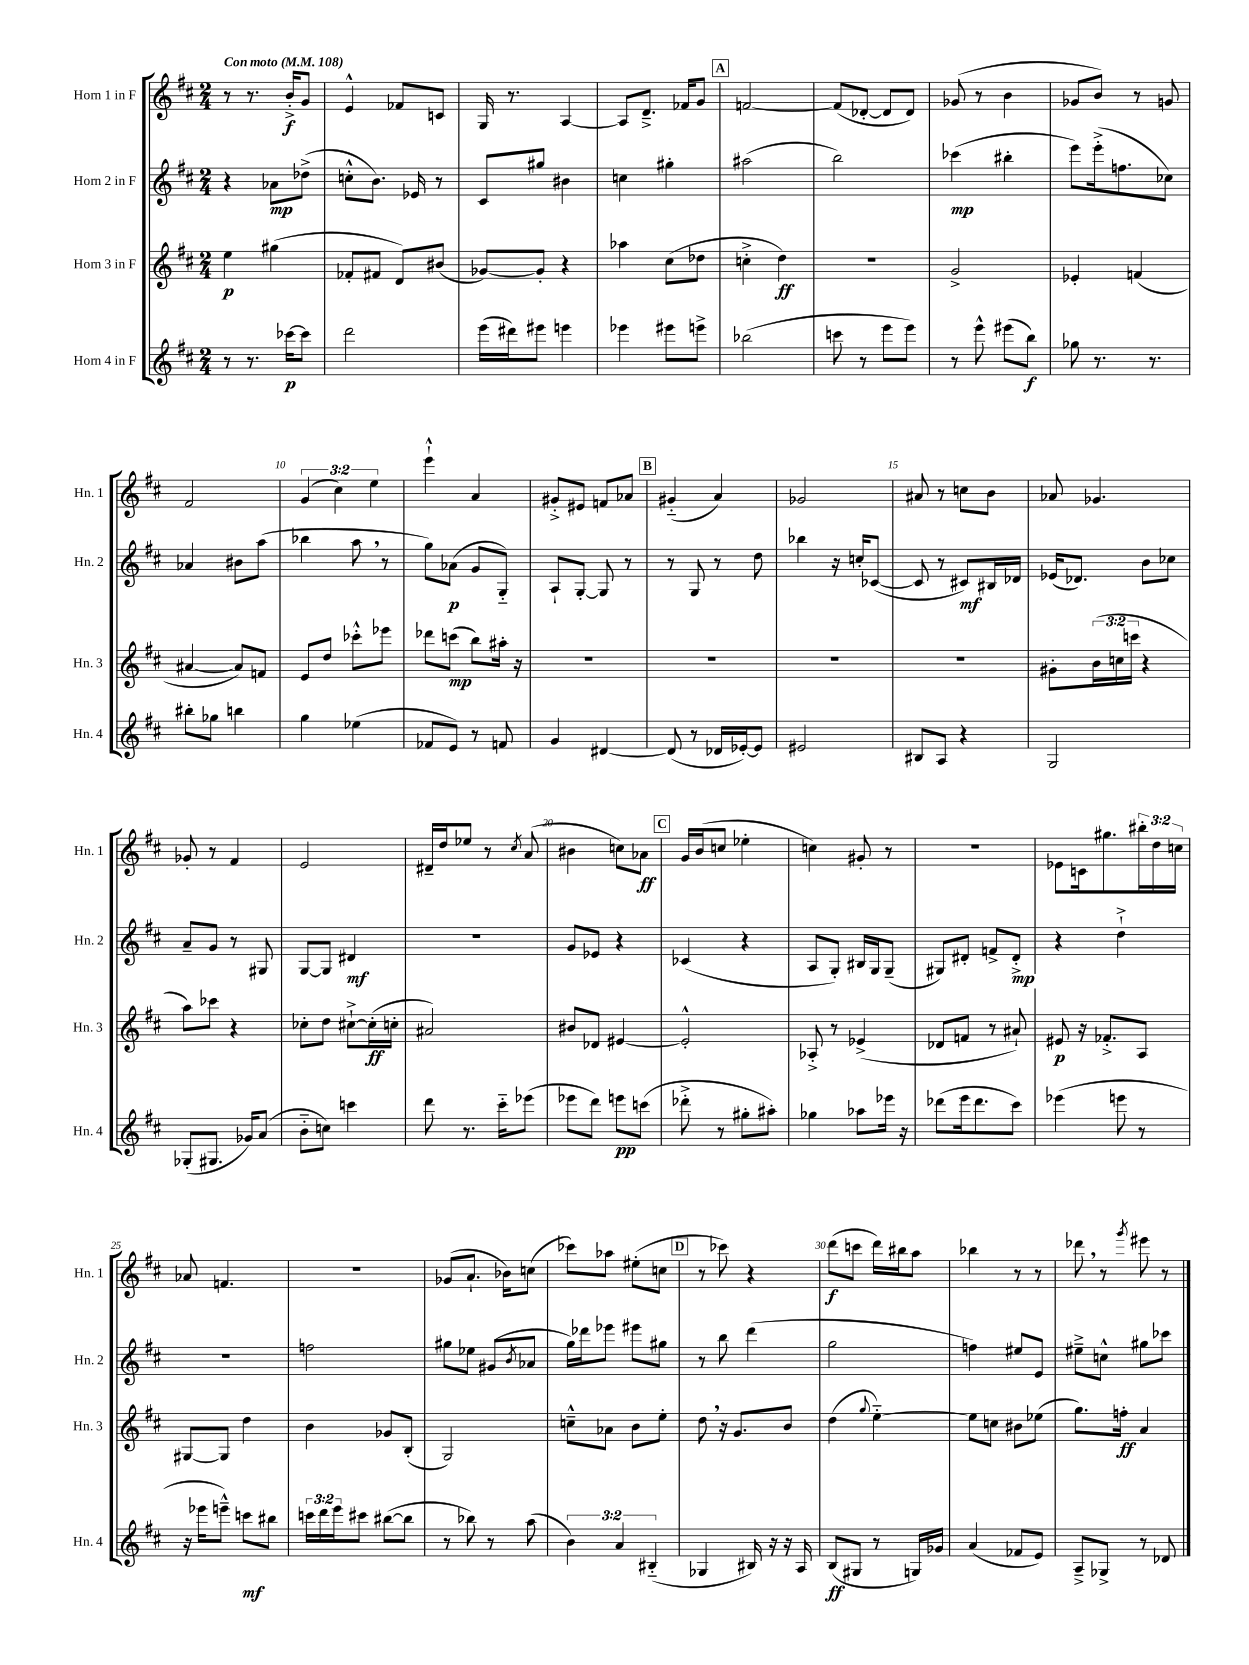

**kern	**kern	**kern	**kern
*staff4	*staff3	*staff2	*staff1
*clefG2	*clefG2	*clefG2	*clefG2
*k[f#c#]	*k[f#c#]	*k[f#c#]	*k[f#c#]
*M2/4	*M2/4	*M2/4	*M2/4
*MM108	*MM108	*MM108	*MM108
8r	4ee\	4r	8r
8.r	.	.	8.r
.	(4gg#\	8a-\L	.
[16ccc-\LK	.	.	16b'^/LK
8ccc-\]J	.	(8dd-^\J	8g/J
=	=	=	=
2ddd\	8f-'/L	8cc'^^\L	4e^^/
.	8f#/J	8.b\J)	.
.	8d/L)	.	8f-/L
.	.	16e-/	.
.	(8b#/J	8r	8c/J
=	=	=	=
(16eee\LL	[8g-/L)	8c#/L	16G/
16ddd#\J)	.	.	8.r
8eee#\J	8g-'/]J	8gg#/J	.
4eee\	4r	4b#\	[4A/
=	=	=	=
4eee-\	4aa-\	4cc\	8A/]L
.	.	.	8.d~^/J
8eee#\L	(8cc#\L	4gg#'\	.
.	.	.	16f-/LK
8eee^\J	8dd-\J	.	8g/J
=	=	=	=
(2bb-\	4cc'^\	(2aa#\	[2f/
.	4dd\)	.	.
=	=	=	=
8ccc\	2r	2bb\)	(8f/]L
8r	.	.	[8d-'/J
8eee\L	.	.	8d-/]L
8eee\J)	.	.	8d-/J)
=	=	=	=
8r	2g^/	(4ccc-\	(8g-/
8eee^^\	.	.	8r
(8eee#\L	.	4bb#'\	4b\
8bb\J)	.	.	.
=	=	=	=
8gg-\	4e-'/	8eee\L)	8g-/L
8.r	.	(16eee'^\k	8b/J)
.	.	8.ff\	.
.	(4f/	.	8r
8.r	.	.	.
.	.	8cc-\J)	8g/
=	=	=	=
8bb#'\L	[4a#/	4a-/	2f#/
8gg-\J	.	.	.
4bb\	8a#/]L)	8b#\L	.
.	8f/J	(8aa\J	.
=	=	=	=
4gg\	8e/L	4bb-\	(6g/
.	8dd/J	.	.
.	.	.	6cc#\)
(4ee-\	8ccc-'^^\L	8aa\	.
.	.	.	6ee\
.	8eee-\J	8r	.
=	=	=	=
8f-/L	8ddd-\L	8gg\L)	4eee`^^\
8e/J)	(8ccc\J	(8a-\J	.
8r	8bb\L)	8g/L	4a/
8f/	16aa#'\Jk	8G'~/J)	.
.	16r	.	.
=	=	=	=
4g/	2r	8A`/L	8g#'^/L
.	.	[8G'/J	8e#/J
[4d#/	.	8G/]	8f/L
.	.	8r	8a-/J
=	=	=	=
(8d#/]	2r	8r	(4g#'~/
8r	.	8G/	.
16d-/LL	.	8r	4a/)
[16e-'/J)	.	.	.
8e-/]J	.	8dd\	.
=	=	=	=
2e#/	2r	4bb-\	2g-/
.	.	16r	.
.	.	16cc'/LK	.
.	.	([8c-/J	.
=	=	=	=
8B#/L	2r	8c-/]	8a#/
8A/J	.	8r	8r
4r	.	8c#/L)	8cc\L
.	.	16B#/L	8b\J
.	.	16d-/JJ	.
=	=	=	=
2G/	8g#'\L	(16e-/LK	8a-/
.	.	8.d-/J)	.
.	(24b\L	.	4.g-/
.	24cc\	.	.
.	24ccc\JJ	.	.
.	4r	8b\L	.
.	.	8cc-\J	.
=	=	=	=
(8G-'/L	8aa\L)	8a~/L	8g-'/
8.G#/J	8ccc-\J	8g/J	8r
.	4r	8r	4f#/
16g-/LK)	.	.	.
(8a/J	.	8G#/	.
=	=	=	=
8b'~\L	8cc-'\L	[8G/L	2e/
8cc\J)	8dd\J	8G/]J	.
4ccc\	[8cc#`^\L	4d#/	.
.	(16cc#'\]L	.	.
.	16cc'\JJ	.	.
=	=	=	=
8ddd\	2a#/)	2r	16d#~/LL
.	.	.	16dd/J
8.r	.	.	8ee-/J
.	.	.	8r
16ccc#'~\LK	.	.	.
.	.	.	8qcc#/
(8eee-\J	.	.	(8a/
=	=	=	=
8eee-\L	8b#/L	8g/L	4b#\
8ddd\J)	8d-/J	8e-/J	.
8eee\L	[4e#/	4r	8cc\L)
(8ccc\J	.	.	8a-\J
=	=	=	=
8ddd-'^\	2e#'^^/]	(4c-/	16g/LL
.	.	.	(16b/J
8r	.	.	8cc/J
8gg#'\L	.	4r	4ee-'\
8aa#'\J)	.	.	.
=	=	=	=
4gg-\	8A-'^/	8A/L	4cc\)
.	8r	8G'/J)	.
8aa-\L	(4e-^/	16B#/LL	8g#'/
.	.	16G/J	.
16eee-\Jk	.	(8G~/J	8r
16r	.	.	.
=	=	=	=
(8ddd-\L	8d-/L	8G#/L)	2r
16eee\k	8f/J	8d#'/J	.
8.ddd-\	.	.	.
.	8r	8f^/L	.
8ccc#\J)	8a#`/)	8d#'^/J	.
=	=	=	=
(4eee-\	8e#/	4r	8e-\L
.	16r	.	16c\k
.	8.f-'^/L	.	8.gg#\
8eee\	.	4dd`^\	.
8r	8A/J	.	24bb#'\L
.	.	.	24dd\
.	.	.	24cc\JJ
=	=	=	=
16r	[8G#/L	2r	8a-/
16eee-\LK	.	.	.
8eee~^^\J)	8G#/]J	.	4.f/
8ccc\L	4dd\	.	.
8bb#\J	.	.	.
=	=	=	=
24ccc\LL	4b\	2ff\	2r
24ddd\	.	.	.
24eee\J	.	.	.
8ccc#\J	.	.	.
([8bb#\L	8g-/L	.	.
8bb#\]J	(8B'/J	.	.
=	=	=	=
8r	2G/)	8gg#\L	(8g-/L
8bb-\)	.	8ee-\J	8.a`/J
8r	.	(8g#/L	.
.	.	.	16b-\LK)
.	.	8qb/	.
(8aa\	.	8a-/J	(8cc\J
=	=	=	=
6b\)	8cc~^^\L	16gg\LL)	8ccc-\L)
.	.	16ddd-\J	.
.	8a-\J	8eee-\J	8aa-\J
6a/	.	.	.
.	8b\L	8eee#\L	(8ee#'\L
(6B#'~/	.	.	.
.	8ee'\J	8gg#\J	8cc\J
=	=	=	=
4G-/	8dd\	8r	8r
.	16r	8bb\	8ccc-\)
.	8.g/L	.	.
16B#/)	.	(4ddd\	4r
16r	.	.	.
16r	8b/J	.	.
16A/	.	.	.
=	=	=	=
(8B/L	(4dd\	2gg\	(8ddd\L
8G#/J	.	.	8ccc\J
.	8qqgg/	.	.
8r	[4ee'~\)	.	16ddd\LL)
.	.	.	16bb#\J
16G/LL)	.	.	8aa\J
16g-/JJ	.	.	.
=	=	=	=
(4a/	8ee\]L	4ff\)	4bb-\
.	8cc\J	.	.
8f-/L	8b#\L	8ee#/L	8r
8e/J)	(8ee-\J	8e/J	8r
=	=	=	=
8A~^/L	8.gg\L)	8ee#~^\L	8ddd-\
8G-^/J	.	8cc^^\J	8r
.	16ff'\Jk	.	.
.	.	.	8qggg/
8r	4a/	8gg#\L	8eee#\
8d-/	.	8ccc-\J	8r
==	==	==	==
*-	*-	*-	*-
